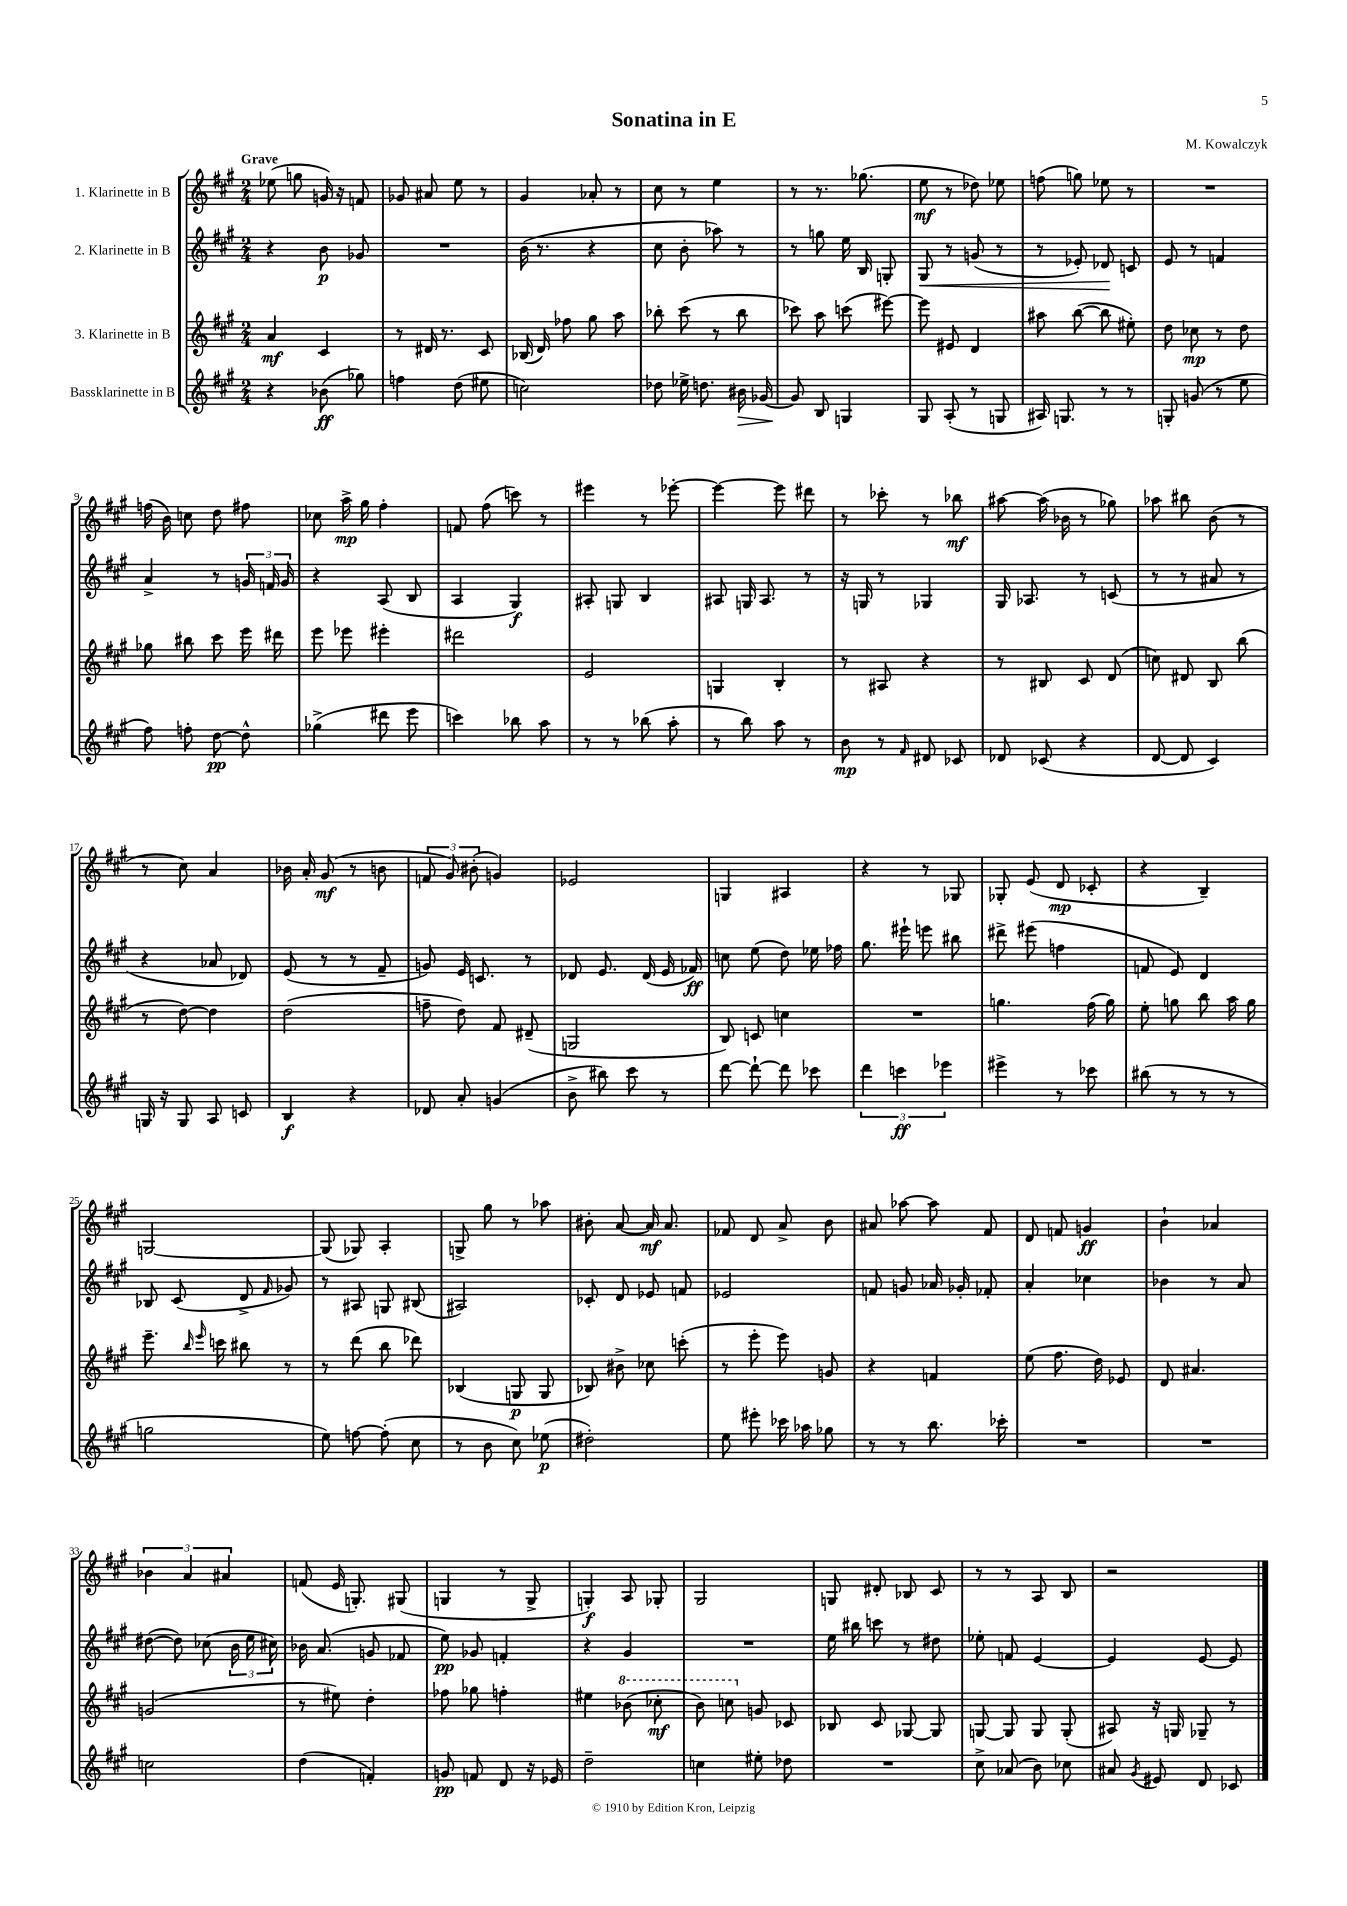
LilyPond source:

\header { title = "Sonatina in E" composer = "M. Kowalczyk" }
<<
\new StaffGroup <<
\new Staff = "s0" \with { instrumentName = "1. Klarinette in B" } {
    \clef treble \key a \major \numericTimeSignature \time 2/4 \tempo "Grave"
    \autoBeamOff ees''8( g''8 g'16) r16 f'8 |
    ges'8 ais'8 e''8 r8 |
    gis'4 aes'8-. r8 |
    cis''8 r8 e''4 |
    r8 r8. ges''8.( |
    e''8\mf r8 des''8) ees''8 |
    f''8( g''8) ees''8 r8 |
    R2 |
    f''16( b'16) c''8 d''8 fis''8 |
    ces''8 a''16->\mp gis''16 fis''4-. |
    f'8 fis''8( c'''8) r8 |
    eis'''4 r8 ees'''8~-. |
    ees'''4~ ees'''8 dis'''8 |
    r8 ces'''8-. r8 bes''8\mf |
    ais''8~ ais''16( bes'16 r8 ges''8) |
    aes''8 bis''8 b'8( r8 |
    r8 cis''8) a'4 |
    bes'16 a'16-. gis'8\mf( r8 b'8 |
    \tuplet 3/2 { f'8 gis'8) bis'8-.( } g'4) |
    ees'2 |
    g4 ais4 |
    r4 r8 ges8 |
    ges8-. e'8( d'8\mp ces'8-. |
    r4 b4--) |
    g2~ |
    g8( ges8) a4-. |
    g8-> gis''8 r8 aes''8 |
    bis'8-. a'8~ a'16\mf a'8. |
    fes'8 d'8 a'8-> b'8 |
    ais'8 aes''8~ aes''8 fis'8 |
    d'8 f'8 g'4\ff |
    b'4-! aes'4 |
    \tuplet 3/2 { bes'4 a'4 ais'4 } |
    f'8( e'16 g8.-.) gis8( |
    g4 r8 g8-> |
    g4-.\f) a8 ges8-. |
    gis2 |
    g8 dis'8-. bes8 cis'8 |
    r8 r8 a8 b8 |
    r2 \bar "|." |
}
\new Staff = "s1" \with { instrumentName = "2. Klarinette in B" } {
    \clef treble \key a \major \numericTimeSignature \time 2/4
    \autoBeamOff r4 b'8\p ges'8 |
    R2 |
    b'16( r8. r4 |
    cis''8 b'8-. aes''8) r8 |
    r8 g''8 e''16 b16 g8-. |
    gis8\< r8 g'8( r8 |
    r8 ees'8-.) des'8\! c'8 |
    e'8 r8 f'4 |
    a'4-> r8 \tuplet 3/2 { g'16 f'16 g'16 } |
    r4 a8( b8 |
    a4 gis4\f) |
    ais8-. g8 b4 |
    ais8 g16 ais8. r8 |
    r16 g16 r8 ges4 |
    gis16 aes8. r8 c'8( |
    r8 r8 ais'8 r8 |
    r4 aes'8 des'8) |
    e'8( r8 r8 fis'8-- |
    g'8) e'16 c'8. r8 |
    des'8 e'8. des'16( e'16 fes'16\ff) |
    c''8 e''8( d''8) ees''16 fes''16 |
    gis''8. eis'''16-! e'''8 bis''8 |
    dis'''8-> eis'''8( f''4 |
    f'8 e'8) d'4 |
    bes8 cis'8( d'8-> \grace { fis'16 } ges'8) |
    r8 ais8 g8 bis8( |
    ais2) |
    ces'8-. d'8 ees'8 f'8 |
    ees'2 |
    f'8 g'8 aes'16 ges'16-. fes'8-. |
    a'4-. ces''4 |
    bes'4 r8 a'8 |
    dis''8~( dis''8) ces''8( \tuplet 3/2 { b'16 e''16 cis''16) } |
    bes'16 a'8.( g'8 fes'8 |
    e''8\pp) ges'8 f'4-. |
    r4 gis'4 |
    R2 |
    e''16 bis''16 c'''8 r8 dis''8 |
    ees''8-. f'8 e'4~ |
    e'4 e'8~ e'8 \bar "|." |
}
\new Staff = "s2" \with { instrumentName = "3. Klarinette in B" } {
    \clef treble \key a \major \numericTimeSignature \time 2/4
    \autoBeamOff a'4\mf cis'4 |
    r8 dis'16 r8. cis'8 |
    bes16( d'16) fes''8 gis''8 a''8 |
    bes''8-. cis'''8( r8 bes''8 |
    ces'''8) a''8 c'''8( eis'''8~) |
    eis'''8 eis'8 d'4 |
    ais''8 b''8~( b''8 eis''8-.) |
    d''8 ces''8\mp r8 d''8 |
    ges''8 bis''8 cis'''8 e'''16 dis'''16 |
    e'''8 ees'''8 eis'''4-. |
    dis'''2 |
    e'2 |
    g4 b4-. |
    r8 ais8 r4 |
    r8 bis8 cis'8 d'8( |
    c''8) dis'8 b8 b''8( |
    r8 d''8~) d''4 |
    d''2( |
    f''8-- d''8) fis'8 dis'8--( |
    g2 |
    b8) c'8 c''4 |
    R2 |
    g''4. fis''16( g''16) |
    e''8-. g''8 b''8 a''16 g''16 |
    e'''8.-- \grace { b''16 e'''16 } c'''16 bis''8 r8 |
    r8 d'''8( b''8 des'''8) |
    bes4( g8\p g8 |
    bes8) bis'8-> ces''8 c'''8-.( |
    r8 e'''8-. e'''8) g'8 |
    r4 f'4 |
    e''8( fis''8. d''16) ees'8 |
    d'8 ais'4. |
    g'2( |
    r8 eis''8) d''4-. |
    fes''8 ges''8 f''4-. |
    eis''4 \ottava #1 bes''8( ces'''8-.\mf |
    b''8) c'''8 \ottava #0 g'8 ces'8 |
    bes8 cis'8 ges8~ ges8 |
    g8~ g8 g8 g8-.( |
    ais8) r16 g16 ges8-- r8 \bar "|." |
}
\new Staff = "s3" \with { instrumentName = "Bassklarinette in B" } {
    \clef treble \key a \major \numericTimeSignature \time 2/4
    \autoBeamOff r4 bes'8\ff( ges''8) |
    f''4 d''8( eis''8 |
    c''2) |
    des''8 ees''16-> d''8. bis'16\> ges'16~ |
    ges'8\! b8 g4 |
    gis8 a8-.( r8 g8 |
    ais16) g8. r8 r8 |
    g8-. g'8( r8 e''8 |
    fis''8) f''8-. d''8~\pp d''8-^ |
    ges''4->( dis'''8 e'''8 |
    c'''4) bes''8 a''8 |
    r8 r8 bes''8( a''8-. |
    r8 b''8) a''8 r8 |
    b'8\mp r8 \grace { fis'16 } dis'8 ces'8 |
    des'8 ces'8( r4 |
    d'8~ d'8 cis'4) |
    g16 r16 g8 a8 c'8 |
    b4\f r4 |
    des'8 a'8-. g'4( |
    b'8-> bis''8) cis'''8 r8 |
    d'''8~ d'''8~-! d'''8 ces'''8 |
    \tuplet 3/2 { d'''4 c'''4\ff ees'''4 } |
    eis'''4-> r8 ces'''8 |
    bis''8( r8 r8 r8 |
    g''2 |
    e''8) f''8~ f''8-.( cis''8 |
    r8 b'8 cis''8) ees''8\p( |
    dis''2-.) |
    e''8 eis'''8-. ces'''16 aes''16 ges''8 |
    r8 r8 b''8. ces'''16-. |
    R2 |
    R2 |
    c''2 |
    d''4( f'4-.) |
    g'8\pp f'8 d'8 r16 ees'16 |
    d''2-- |
    c''4 eis''8-. des''8 |
    R2 |
    cis''8-> aes'8( b'8) ces''8 |
    ais'8 \acciaccatura { gis'8 } eis'8 d'8 ces'8 \bar "|." |
}
>>
>>
